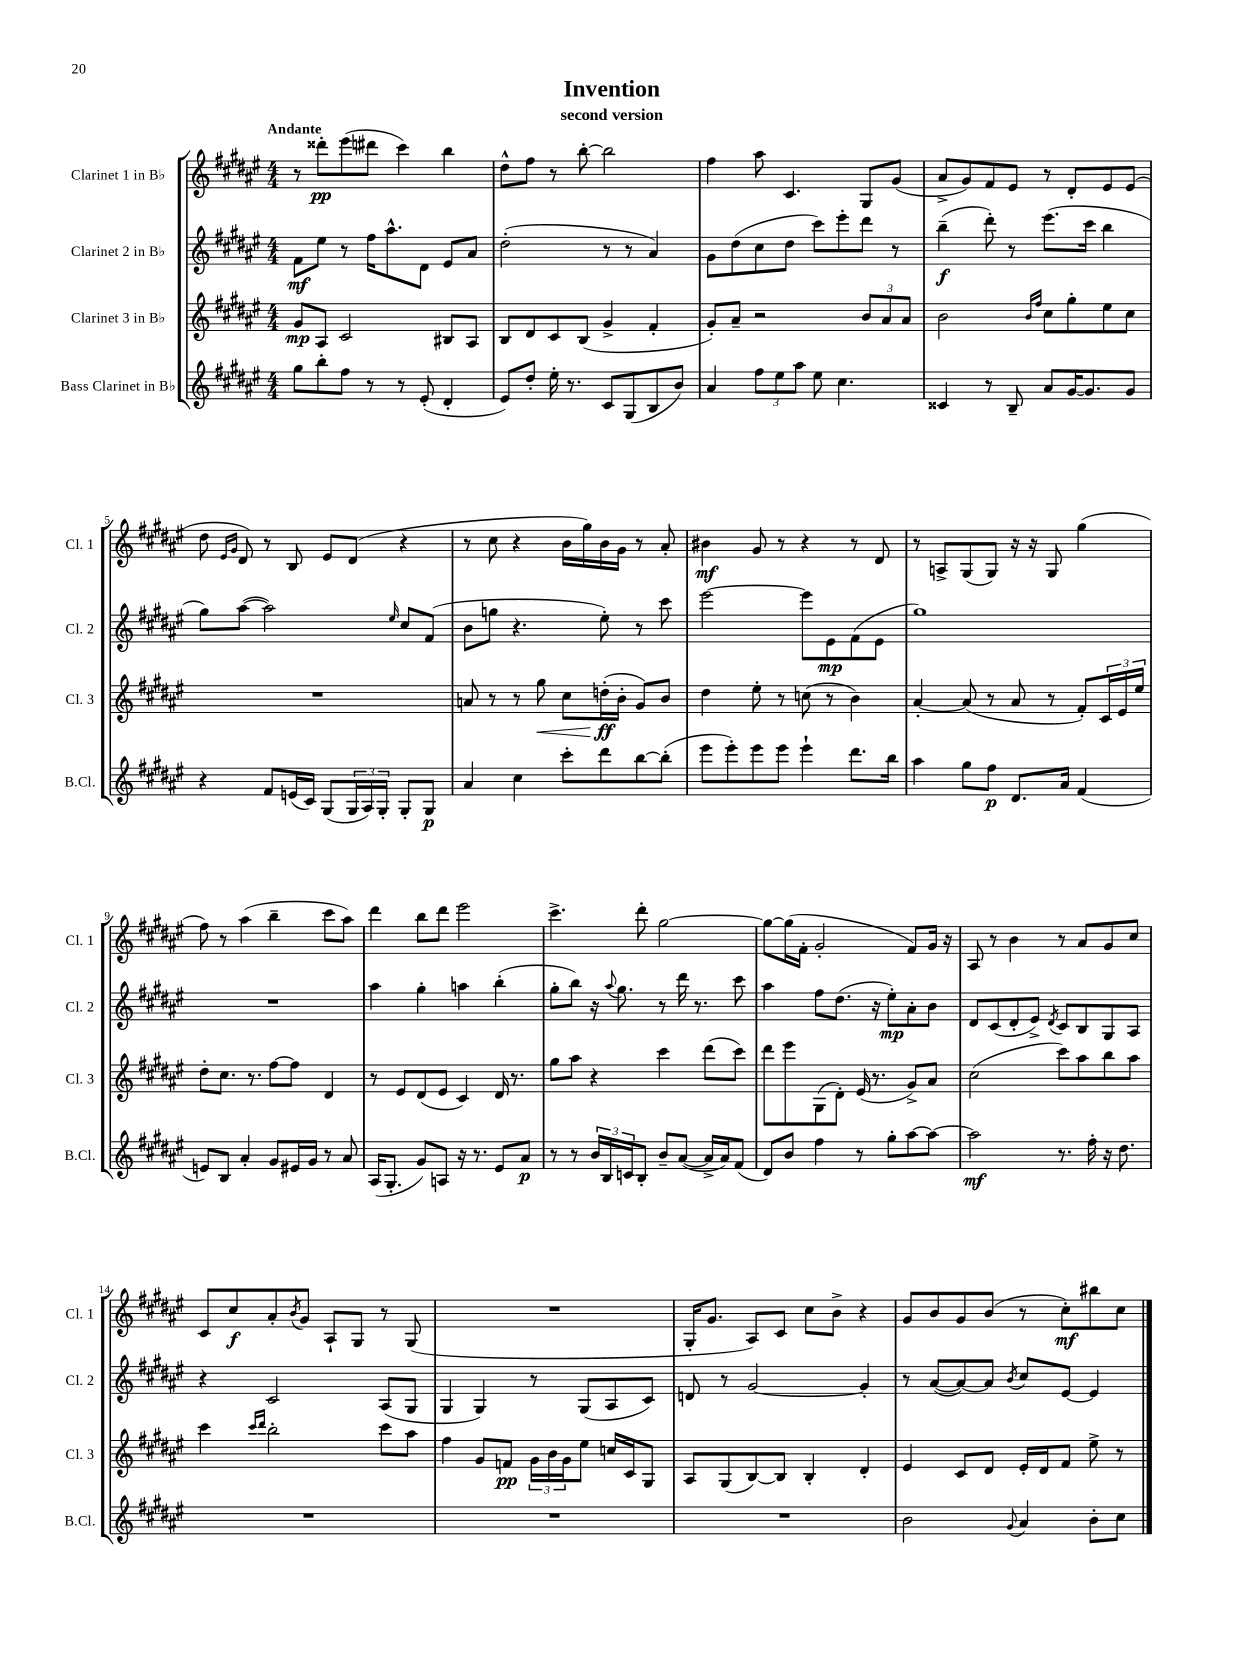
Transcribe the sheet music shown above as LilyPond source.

\header { title = "Invention" subtitle = "second version" }
<<
\new StaffGroup <<
\new Staff = "s0" \with { instrumentName = "Clarinet 1 in Bb" shortInstrumentName = "Cl. 1" } {
    \clef treble \key fis \major \numericTimeSignature \time 4/4 \tempo "Andante"
    r8 disis'''8-.\pp eis'''8( dis'''8 cis'''4) b''4 |
    dis''8-^ fis''8 r8 b''8~-. b''2 |
    fis''4 ais''8 cis'4. gis8 gis'8( |
    ais'8-> gis'8) fis'8 eis'8 r8 dis'8-. eis'8 eis'8( |
    dis''8 \grace { eis'16 gis'16 } dis'8) r8 b8 eis'8 dis'8( r4 |
    r8 cis''8 r4 b'16 gis''16) b'16 gis'16 r8 ais'8-. |
    bis'4\mf gis'8 r8 r4 r8 dis'8 |
    r8 a8-> gis8( gis8) r16 r16 gis8 gis''4( |
    fis''8) r8 ais''4( b''4-- cis'''8 ais''8) |
    dis'''4 b''8 dis'''8 eis'''2 |
    cis'''4.-> dis'''8-. gis''2~ |
    gis''8~ gis''16( fis'16-. gis'2-. fis'8) gis'16 r16 |
    ais8 r8 b'4 r8 ais'8 gis'8 cis''8 |
    cis'8 cis''8\f ais'8-. \acciaccatura { b'8 } gis'8 ais8-! gis8 r8 gis8( |
    R1 |
    gis16-. gis'8. ais8) cis'8 cis''8 b'8-> r4 |
    gis'8 b'8 gis'8 b'8( r8 cis''8-.\mf) bis''8 cis''8 \bar "|." |
}
\new Staff = "s1" \with { instrumentName = "Clarinet 2 in Bb" shortInstrumentName = "Cl. 2" } {
    \clef treble \key fis \major \numericTimeSignature \time 4/4
    fis'8\mf eis''8 r8 fis''16 ais''8.-^ dis'8 eis'8 ais'8 |
    dis''2-.( r8 r8 ais'4) |
    gis'8 dis''8( cis''8 dis''8 cis'''8) eis'''8-. dis'''8 r8 |
    b''4--\f( dis'''8-.) r8 eis'''8.( cis'''16 b''4 |
    gis''8) ais''8~( ais''2) \grace { eis''16 } cis''8 fis'8( |
    b'8 g''8 r4. eis''8-.) r8 cis'''8 |
    eis'''2~ eis'''8 eis'8\mp fis'8( eis'8 |
    gis''1) |
    R1 |
    ais''4 gis''4-. a''4 b''4-.( |
    gis''8-. b''8) r16 \appoggiatura { ais''8 } gis''8. r8 dis'''16 r8. cis'''8 |
    ais''4 fis''8 dis''8.( r16 eis''8-.\mp) ais'8-. b'8 |
    dis'8 cis'8( dis'8-. eis'8->) \acciaccatura { dis'8 } cis'8 b8 gis8 ais8 |
    r4 cis'2 ais8( gis8 |
    gis4 gis4) r8 gis8( ais8 cis'8) |
    d'8 r8 gis'2~ gis'4-. |
    r8 ais'8~( ais'8~) ais'8 \acciaccatura { b'8 } cis''8 eis'8~ eis'4 \bar "|." |
}
\new Staff = "s2" \with { instrumentName = "Clarinet 3 in Bb" shortInstrumentName = "Cl. 3" } {
    \clef treble \key fis \major \numericTimeSignature \time 4/4
    gis'8\mp ais8 cis'2 bis8 ais8 |
    b8 dis'8 cis'8 b8( gis'4-> fis'4-. |
    gis'8-.) ais'8-- r2 \tuplet 3/2 { b'8 ais'8 ais'8 } |
    b'2 \grace { b'16 fis''16 } cis''8 gis''8-. eis''8 cis''8 |
    R1 |
    a'8 r8 r8 gis''8\< cis''8 d''16-.\ff\!( b'16-. gis'8) b'8 |
    dis''4 eis''8-. r8 c''8( r8 b'4) |
    ais'4~-. ais'8( r8 ais'8 r8 fis'8-.) \tuplet 3/2 { cis'16 eis'16 eis''16 } |
    dis''8-. cis''8. r8. fis''8~ fis''8 dis'4 |
    r8 eis'8 dis'8( eis'8 cis'4) dis'16 r8. |
    gis''8 ais''8 r4 cis'''4 dis'''8( cis'''8) |
    dis'''8 eis'''8 gis8( dis'8-.) eis'16( r8. gis'8->) ais'8 |
    cis''2( cis'''8) ais''8 b''8 ais''8 |
    cis'''4 \grace { cis'''16 dis'''16 } b''2-. cis'''8 ais''8 |
    fis''4 gis'8 f'8\pp \tuplet 3/2 { gis'16 b'16 gis'16 } eis''8 c''16 cis'16 gis8 |
    ais8 gis8( b8~) b8 b4-. dis'4-. |
    eis'4 cis'8 dis'8 eis'16-. dis'16 fis'8 eis''8-> r8 \bar "|." |
}
\new Staff = "s3" \with { instrumentName = "Bass Clarinet in Bb" shortInstrumentName = "B.Cl." } {
    \clef treble \key fis \major \numericTimeSignature \time 4/4
    gis''8 b''8-. fis''8 r8 r8 eis'8-.( dis'4-. |
    eis'8) dis''8-. eis''16-. r8. cis'8 gis8( b8 b'8) |
    ais'4 \tuplet 3/2 { fis''8 eis''8 ais''8 } eis''8 cis''4. |
    cisis'4 r8 b8-- ais'8 gis'16~ gis'8. gis'8 |
    r4 fis'8 e'16( cis'16) gis8( \tuplet 3/2 { gis16 ais16) gis16-. } gis8-. gis8\p |
    ais'4 cis''4 cis'''8-. dis'''8 b''8~ b''8-.( |
    eis'''8 eis'''8-.) eis'''8 eis'''8 eis'''4-! dis'''8. b''16 |
    ais''4 gis''8 fis''8\p dis'8. ais'16 fis'4( |
    e'8) b8 ais'4-. gis'8 eis'16 gis'16 r8 ais'8 |
    ais16( gis8.-. gis'8) a8 r16 r8. eis'8 ais'8\p |
    r8 r8 \tuplet 3/2 { b'16 b16 c'16 } b8-. b'8-- ais'8~( ais'16-> ais'16) fis'8( |
    dis'8) b'8 fis''4 r8 gis''8-. ais''8~ ais''8~ |
    ais''2\mf r8. fis''16-. r16 dis''8. |
    R1 |
    R1 |
    R1 |
    b'2 \appoggiatura { gis'8 } ais'4 b'8-. cis''8 \bar "|." |
}
>>
>>
